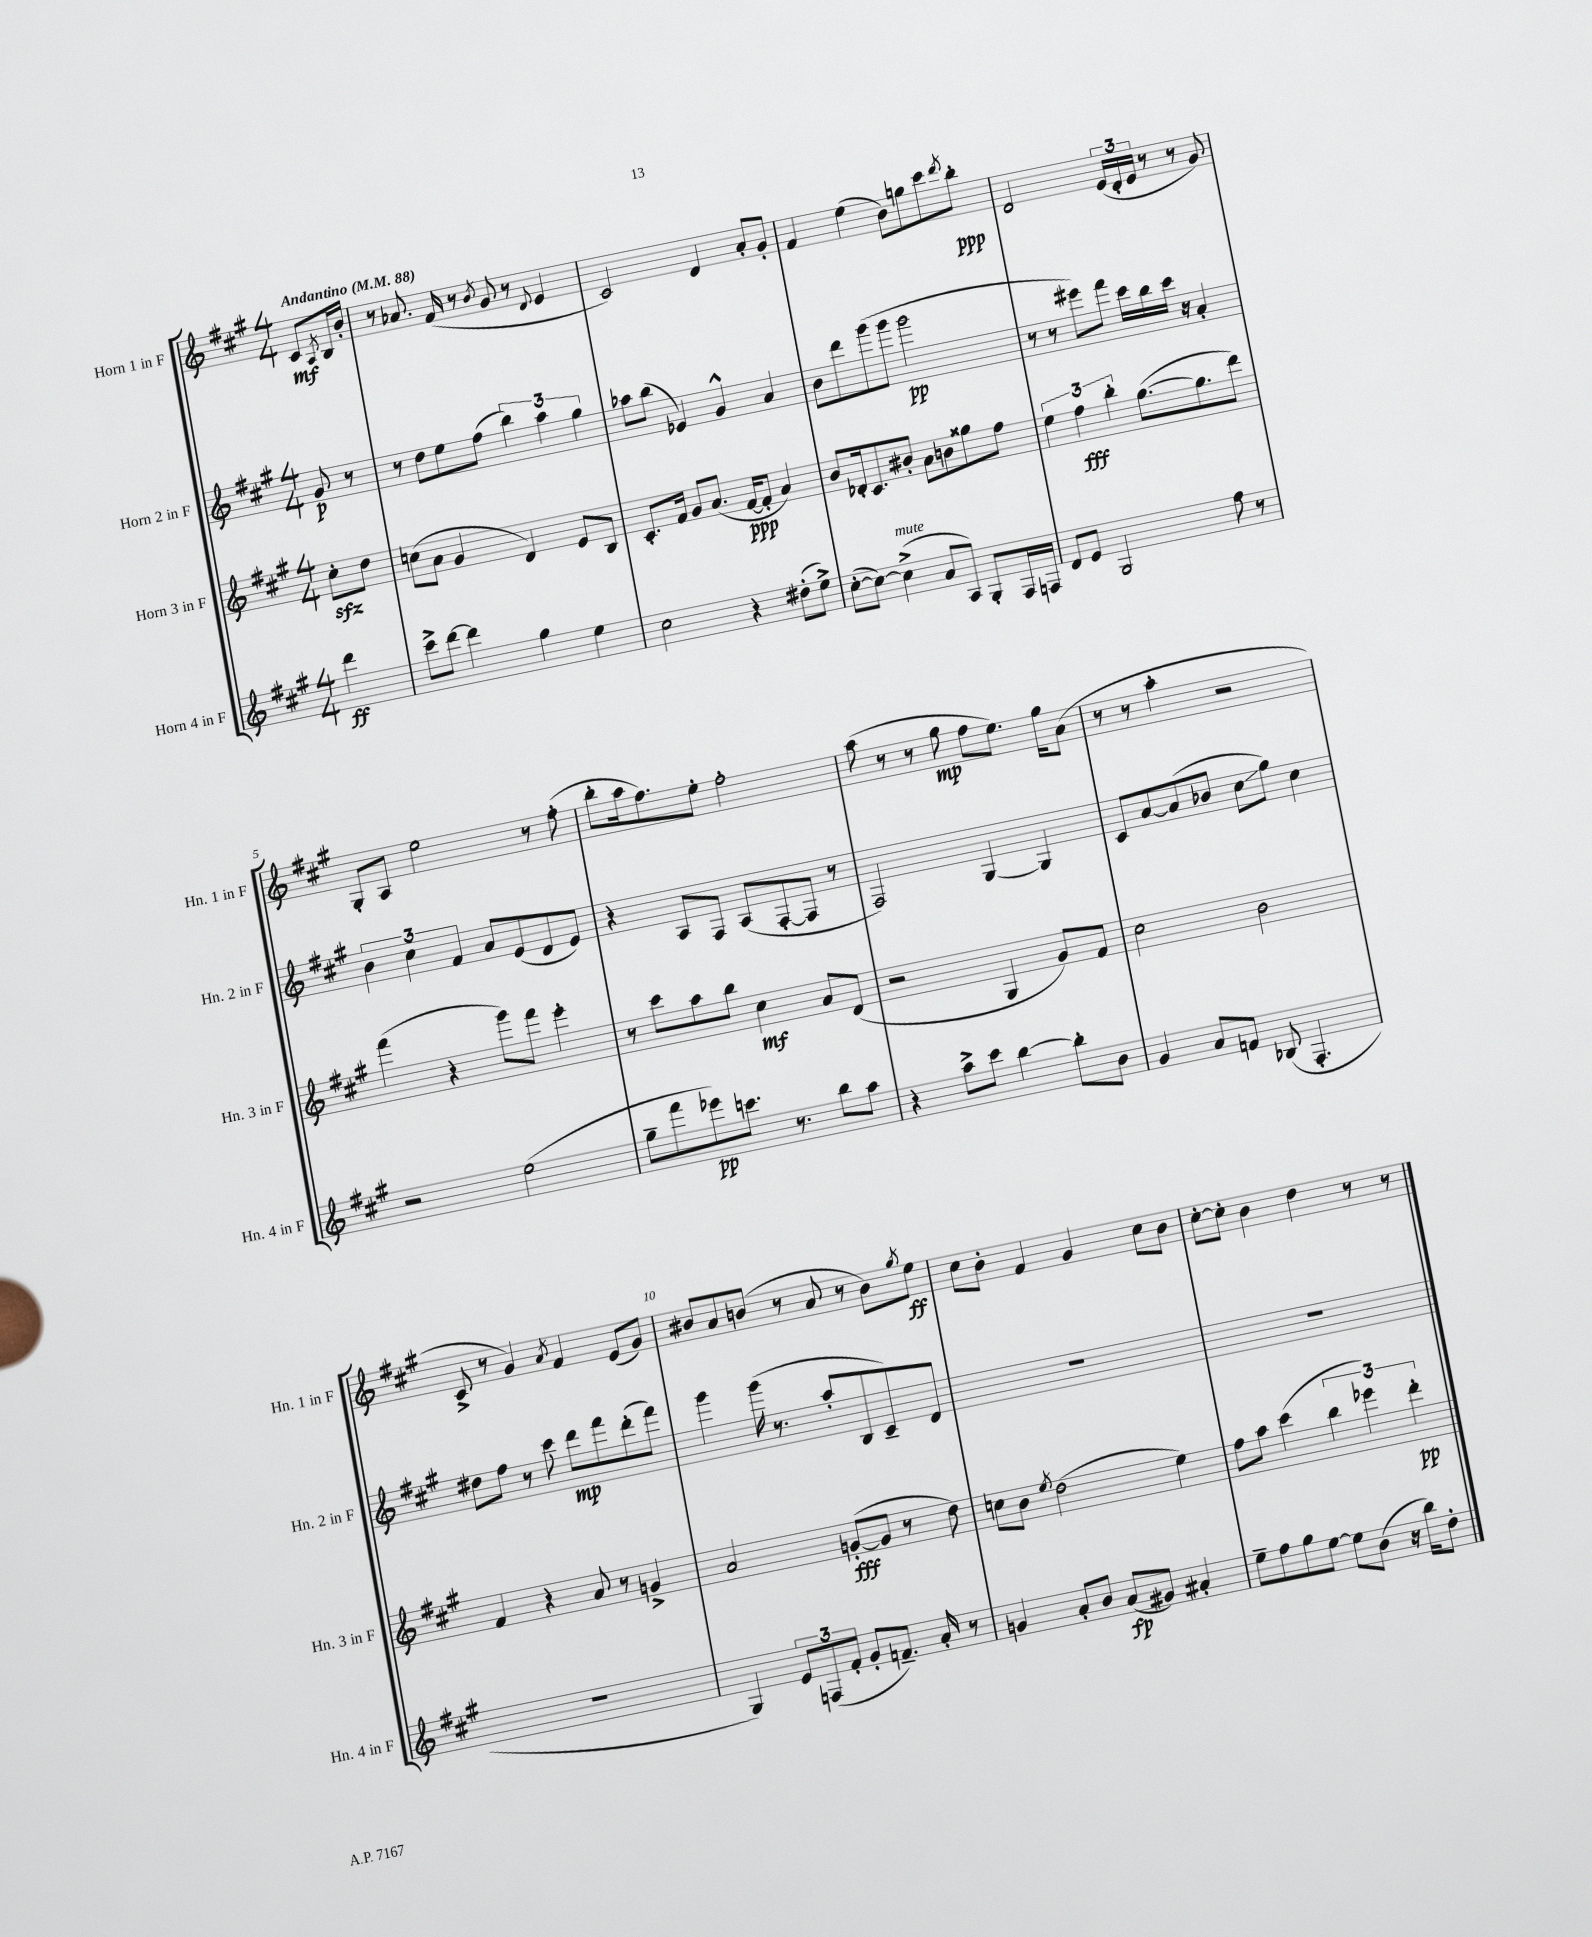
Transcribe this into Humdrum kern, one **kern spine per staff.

**kern	**kern	**kern	**kern
*staff4	*staff3	*staff2	*staff1
*clefG2	*clefG2	*clefG2	*clefG2
*k[f#c#g#]	*k[f#c#g#]	*k[f#c#g#]	*k[f#c#g#]
*M4/4	*M4/4	*M4/4	*M4/4
*MM88	*MM88	*MM88	*MM88
4ddd	8cc#'	8g#	8c#
.	.	.	8qA
.	8dd	8r	16B
.	.	.	16b'
=	=	=	=
8ccc#^	(8cc	8r	8r
[8ddd	8a	8dd	8.a-
4ddd]	4g#	8ee	.
.	.	.	(16f#
.	.	(8ff#	8r
.	.	.	8qb
4gg#	4d)	6bb)	8g#
.	.	.	8r
.	.	6aa	.
.	.	.	8qqd
4ee	8e	.	4e
.	.	6gg#	.
.	8B	.	.
=	=	=	=
2cc#	8.c#'	8aa-	2c#)
.	.	(8bb	.
.	16f#	.	.
.	8g#	4e-)	.
.	(8.a	.	.
4r	.	4g#^^	4d
.	[16f#	.	.
.	8f#']	.	.
(8dd#'	4a)	4a	8a'
8ee^)	.	.	8g#'
=	=	=	=
([8cc#'	8b	8b	4f#
8cc#_)	16d-'	8ddd	.
.	8.c#	.	.
(4cc#^]	.	(8ggg#	(4ee
.	8b#'	8ggg#	.
8a	8a	2ggg#	8b)
8A)	8b	.	8gg
8G#'	8gg##	.	8ccc#
.	.	.	8qddd
16F#	8ff#	.	8bb'
16F	.	.	.
=	=	=	=
8d	6ee	8r	2d
8e	.	8r	.
.	6ff#	.	.
2G#	.	8eee#)	.
.	6bb'	.	.
.	.	8fff#	.
.	([8.gg#	16ccc#	(24e
.	.	.	24d'
.	.	16bb	.
.	.	.	24e
.	.	16ccc#	8r
.	8.gg#]	16r	.
8ff#	.	4a'	8r
8r	8ddd)	.	8g#)
=	=	=	=
2r	(4fff#	6b	8G#'
.	.	.	8A
.	.	6cc#	.
.	4r	.	2ee
.	.	6f#	.
(2ee	8ggg#)	8a	.
.	8fff#	(8e	.
.	4eee'	8d	8r
.	.	8e)	(8ff#'
=	=	=	=
8gg#~	8r	4r	8bb'
8fff#	8ccc#	.	16aa
.	.	.	8.ff#)
8eee-)	8aa	8A	.
8.ccc	8bb	8F#	8ee'
.	4cc#	(8A	2ff#'
8.r	.	.	.
.	.	[8F#'	.
8bb	8a	8F#]	.
8aa	(8d	8r	.
=	=	=	=
4r	2r	2F#)	(8aa
.	.	.	8r
8aa^	.	.	8r
8ccc#	.	.	8gg#
[4bb	4G#	[4G#	8ff#
.	.	.	8.ee)
8bb']	8g#)	4G#]	.
.	.	.	16gg#
8b	8f#	.	(8a
=	=	=	=
4g#	2cc#	8c#	8r
.	.	[8a	8r
8a	.	(8a]	4aa'
8f	.	8b-	.
(8B-	2b	8cc#	2r
4.F#'	.	8gg#)	.
.	.	4cc#	.
=	=	=	=
1r	4f#	8dd#	8c#^
.	.	8ff#	8r
.	4r	8r	4g#)
.	.	8ccc#	.
.	.	.	8qa
.	8a	8ddd	4f#
.	8r	8fff#	.
.	4g^	(8ddd'	(8e
.	.	8fff#)	8g#)
=	=	=	=
4G#)	2a	4ggg#	8b#
.	.	.	8a
12e	.	(16ggg#	(8b
.	.	8.r	.
(12F	.	.	.
.	.	.	8r
12f#'	.	.	.
8g#'	([8g'	8aa'	8a
8.f~)	8g]	8B	8r
.	8r	8c#~)	8b)
16a'	.	.	.
.	.	.	8qgg#
8r	8dd)	8d	8ee
=	=	=	=
4g	8cc	1r	8cc#
.	8b	.	8b'
.	8qee	.	.
8a'	(2dd	.	4f#
8b	.	.	.
(8a	.	.	4g#
8g#)	.	.	.
4a#'	4ee)	.	8cc#
.	.	.	8b
=	=	=	=
8ee~	8ff#	1r	[8cc#'
8ff#	8aa	.	8cc#']
8gg#	(4ccc#	.	4b
[8ee	.	.	.
8ee]	6bb	.	4dd
(8b	.	.	.
.	6eee-)	.	.
16r	.	.	8r
16bb)	.	.	.
.	6ddd'	.	.
8dd'	.	.	8r
==	==	==	==
*-	*-	*-	*-
